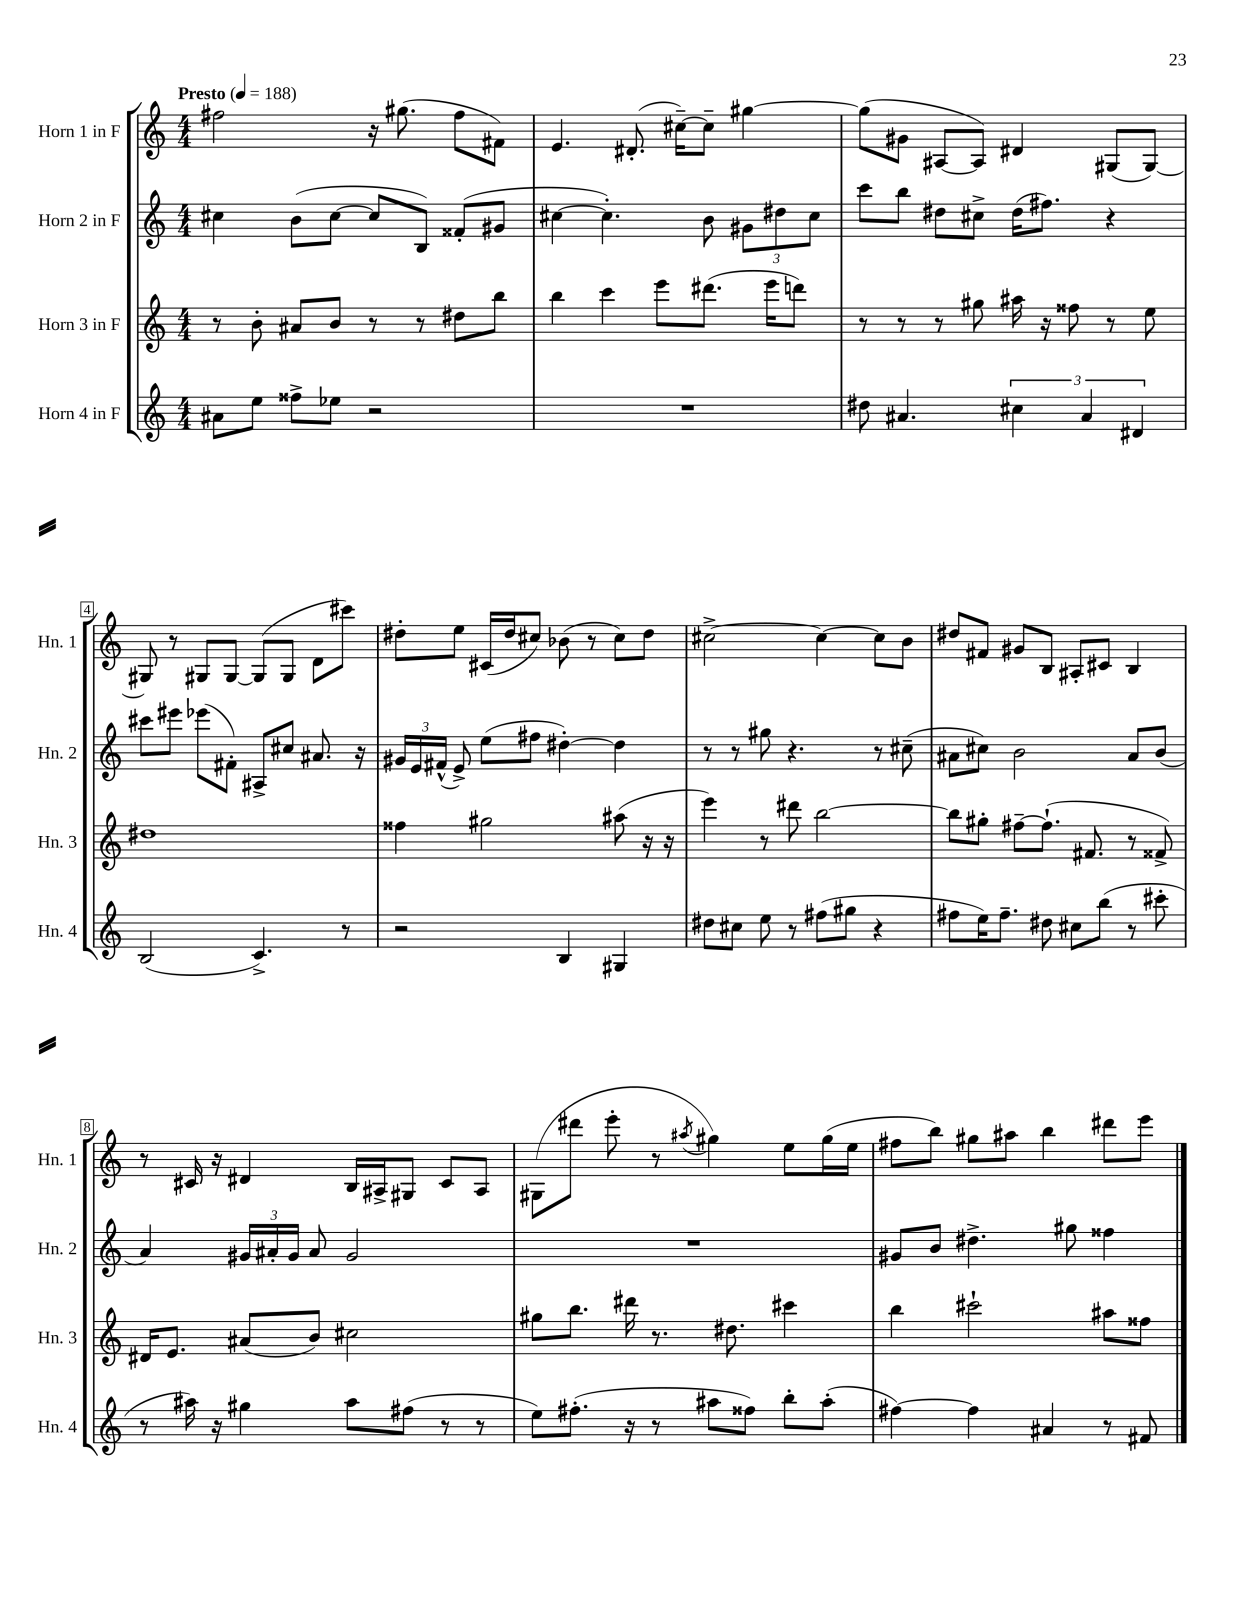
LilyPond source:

<<
\new StaffGroup <<
\new Staff = "s0" \with { instrumentName = "Horn 1 in F" shortInstrumentName = "Hn. 1" } {
    \clef treble \key c \major \numericTimeSignature \time 4/4 \tempo "Presto" 4 = 188
    \autoBeamOff fis''2 r16 gis''8.( fis''8[ fis'8]) |
    e'4. dis'8.-.( cis''16[~--) cis''8]-- gis''4~ |
    gis''8[( gis'8] ais8[~ ais8]) dis'4 gis8[( gis8]~) |
    gis8 r8 gis8[ gis8]~ gis8[( gis8] d'8[ cis'''8]) |
    dis''8[-. e''8] cis'16[( dis''16 cis''8]) bes'8( r8 cis''8[) dis''8] |
    cis''2~-> cis''4~ cis''8[ b'8] |
    dis''8[ fis'8] gis'8[ b8] ais8[-. cis'8] b4 |
    r8 cis'16 r16 dis'4 b16[ ais16-> gis8] cis'8[ ais8] |
    gis8[( dis'''8] e'''8-. r8 \acciaccatura { ais''8 } gis''4) e''8[ gis''16( e''16] |
    fis''8[ b''8]) gis''8[ ais''8] b''4 dis'''8[ e'''8] \bar "|." |
}
\new Staff = "s1" \with { instrumentName = "Horn 2 in F" shortInstrumentName = "Hn. 2" } {
    \clef treble \key c \major \numericTimeSignature \time 4/4
    \autoBeamOff cis''4 b'8[( cis''8]~ cis''8[ b8]) fisis'8[-.( gis'8] |
    cis''4~ cis''4.-.) b'8 \tuplet 3/2 { gis'8[ dis''8 cis''8] } |
    c'''8[ b''8] dis''8[ cis''8]-> dis''16[( fis''8.]) r4 |
    cis'''8[ eis'''8] ees'''8[( fis'8]-.) ais8[-> cis''8] ais'8. r16 |
    \tuplet 3/2 { gis'16[ e'16 fis'16]-^( } e'8->) e''8[( fis''8] dis''4~-.) dis''4 |
    r8 r8 gis''8 r4. r8 cis''8--( |
    ais'8[ cis''8]) b'2 ais'8[ b'8]( |
    a'4) \tuplet 3/2 { gis'16[ ais'16-. gis'16] } ais'8 gis'2 |
    R1 |
    gis'8[ b'8] dis''4.-> gis''8 fisis''4 \bar "|." |
}
\new Staff = "s2" \with { instrumentName = "Horn 3 in F" shortInstrumentName = "Hn. 3" } {
    \clef treble \key c \major \numericTimeSignature \time 4/4
    \autoBeamOff r8 b'8-. ais'8[ b'8] r8 r8 dis''8[ b''8] |
    b''4 c'''4 e'''8[ dis'''8.]( e'''16[ d'''8]) |
    r8 r8 r8 gis''8 ais''16 r16 fisis''8 r8 e''8 |
    dis''1 |
    fisis''4 gis''2 ais''8( r16 r16 |
    e'''4) r8 dis'''8 b''2~ |
    b''8[ gis''8]-. fis''8[~-- fis''8.]-!( fis'8. r8 fisis'8->) |
    dis'16[ e'8.] ais'8[( b'8]) cis''2 |
    gis''8[ b''8.] dis'''16 r8. dis''8. cis'''4 |
    b''4 cis'''2-! ais''8[ fisis''8] \bar "|." |
}
\new Staff = "s3" \with { instrumentName = "Horn 4 in F" shortInstrumentName = "Hn. 4" } {
    \clef treble \key c \major \numericTimeSignature \time 4/4
    \autoBeamOff ais'8[ e''8] fisis''8[-> ees''8] r2 |
    R1 |
    dis''8 ais'4. \tuplet 3/2 { cis''4 ais'4 dis'4 } |
    b2( c'4.->) r8 |
    r2 b4 gis4 |
    dis''8[ cis''8] e''8 r8 fis''8[( gis''8] r4 |
    fis''8[ e''16) fis''8.]-- dis''8 cis''8[ b''8]( r8 cis'''8-. |
    r8 ais''16) r16 gis''4 ais''8[ fis''8]( r8 r8 |
    e''8[) fis''8.]-.( r16 r8 ais''8[ fisis''8]) b''8[-. ais''8]-.( |
    fis''4~) fis''4 ais'4 r8 fis'8 \bar "|." |
}
>>
>>
\layout { \context { \Score \override BarNumber.stencil = #(make-stencil-boxer 0.1 0.3 ly:text-interface::print) } }
